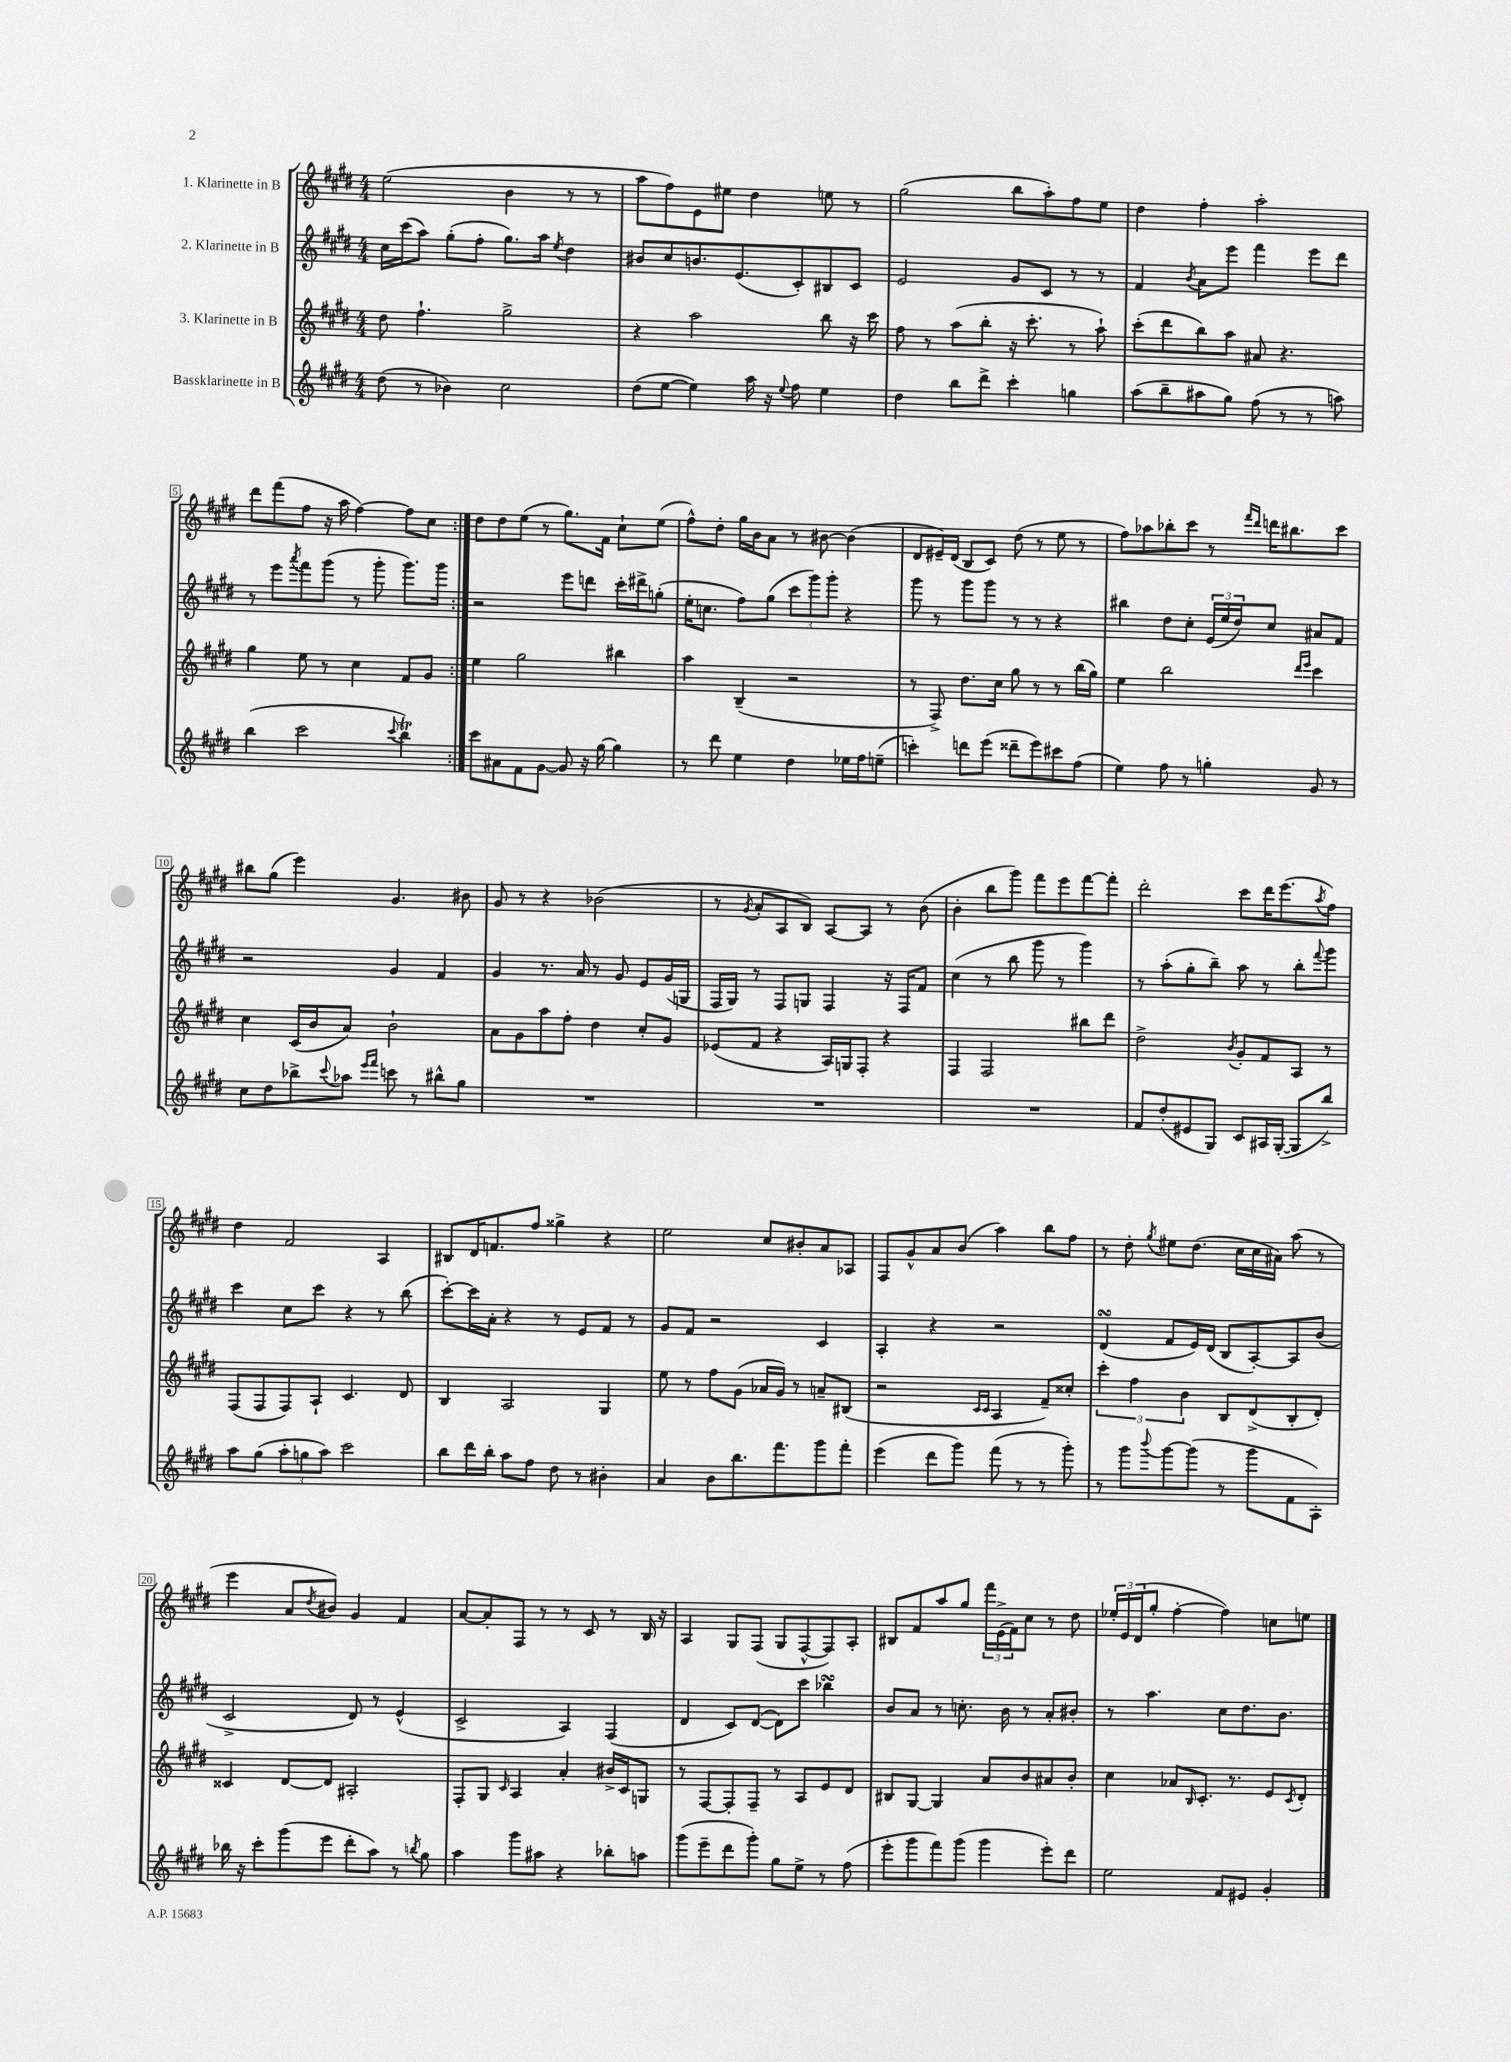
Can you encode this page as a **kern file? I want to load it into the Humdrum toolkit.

**kern	**kern	**kern	**kern
*part4	*part3	*part2	*part1
*staff4	*staff3	*staff2	*staff1
*I"Bassklarinette in B	*I"3. Klarinette in B	*I"2. Klarinette in B	*I"1. Klarinette in B
*clefG2	*clefG2	*clefG2	*clefG2
*k[f#c#g#d#]	*k[f#c#g#d#]	*k[f#c#g#d#]	*k[f#c#g#d#]
*M4/4	*M4/4	*M4/4	*M4/4
=1	=1	=1	=1
(8dd#\	8dd#\	16cc#\LL	(2ee\
.	.	(16ccc#\J	.
8r	4.ff#`\	8aa\J)	.
4b-X\)	.	(8gg#'\L	.
.	.	8ff#'\J	.
2cc#\	2gg#^\	8.gg#\L)	4b\
.	.	16aa\Jk	.
.	.	8qee/	.
.	.	4dd#\	8r
.	.	.	8r
=2	=2	=2	=2
(8dd#\L	4r	8b#X/L	8aa\L
[8ee\J	.	8cc#/	8ff#\)
4ee\])	2aa\	8.bn/	8e\
.	.	.	8ee#X\J
.	.	(8.e/	.
16aa\	.	.	4dd#\
16r	.	.	.
8qqee/	.	.	.
8ff#\	.	8c#'/)	.
4ee\	8bb\	8B#X/	8een\
.	16r	8c#/J	8r
.	16ccc#\	.	.
=3	=3	=3	=3
4dd#\	8ff#\	2e/	(2gg#\
.	8r	.	.
8bb\L	(8aa\L	.	.
8ddd#^\J	8bb'\J	.	.
4ccc#'\	16r	8g#/L	8bb\L
.	8.ccc#'\	.	.
.	.	8c#/J	8aa'\)
4ggn\	8r	8r	8ff#\
.	8aa`\)	8r	8ee\J
=4	=4	=4	=4
(8aa\L	(8ccc#'\L	4f#/	4dd#\
8bb~\	8ddd#\	.	.
.	.	8qb/	.
8aa#X\	8bb\)	8a\L	4ff#'\
8gg#\J)	8aa\J	8eee\J	.
(8ff#\	8a#X/	4fff#\	2aa'\
8r	4.r	.	.
8r	.	8eee\L	.
8aan\)	.	8ddd#\J	.
!!LO:LB:g=z
=5	=5	=5	=5
(4bb\	4gg#\	8r	8ddd#\L
.	.	8eee\L	(8fff#\
.	.	8qaaa/	.
2ccc#\	8ee\	8fff#\	8ff#\J
.	8r	(8ggg#\J	16r
.	.	.	16aa\
.	4cc#\	8r	[4ff#\)
.	.	8ggg#'\	.
8qqccc#/	.	.	.
4bbT\)	8f#/L	8.ggg#\L)	8ff#\L]
.	8g#/J	.	8cc#\J
.	.	16ggg#\Jk	.
=6:|!	=6:|!	=6:|!	=6:|!
8ccc#\L	4ee\	2r	8dd#\L
8a#X\	.	.	8dd#\
8f#\	2gg#\	.	(8ee\J
[8g#\J	.	.	8r
8g#/]	.	8eee\L	8.gg#\L)
16r	.	8dddn\J	.
[16gg#\	.	.	16f#\Jk
4gg#\]	4bb#X\	16ccc#'\LL	8cc#`\L
.	.	16ddd#X^\J	.
.	.	(8ggn'\J	(8ee\J
=7	=7	=7	=7
8r	4aa\	16ee'\KL	8ff#^^\L)
.	.	8.ccn\J	.
8ddd#\	.	.	8dd#'\J
4ee\	(4B~/	8ff#\L)	16gg#\LL
.	.	.	16b\J
.	.	(8gg#\J	8a\J
4dd#\	2r	12ccc#\L	8r
.	.	12ggg#\)	.
.	.	.	[8b#X\
.	.	12ggg#'\J	.
16ee-X\LL	.	4r	(4b#\]
16ff#\J	.	.	.
(8een~\J	.	.	.
=8	=8	=8	=8
4cccn'\)	8r	8ggg#\	8d#/L
.	8F#^/)	8r	16e#X~/L)
.	.	.	(16d#/JJ
8dddn\L	8.dd#\L	8ggg#\L	8B/L
(8eee\J	.	8ggg#\J	8c#/J)
.	16cc#\Jk	.	.
8ddd##X~\L	8gg#\	8r	(8dd#\
8eee\)	8r	8r	8r
8ccc#X\	8r	4r	8ee\
(8ff#\J	(16bb\LL	.	8r
.	16gg#\JJ)	.	.
=9	=9	=9	=9
4ee\)	4ee\	4bb#X\	8ff#\L)
.	.	.	8aa-X\
8ff#\	2bb\	8dd#\L	8bb-X'\
8r	.	8cc#'\J	8ccc#\J
4ggn'\	.	(24e/LL	8r
.	.	24ee/	.
.	.	24dd#/J)	.
.	.	.	16qqfff#/LL
.	.	.	16qqddd#/JJ
.	.	8cc#/J	16dddn\KL
.	.	.	8.bb#X\
.	16qqddd#/LL	.	.
.	16qqeee/JJ	.	.
8g#/	4ccc#\	8a#X/L	.
8r	.	8f#/J	8ccc#\J
!!LO:LB:g=z
=10	=10	=10	=10
8cc#\L	4cc#\	2r	8bb#X\L
8dd#\	.	.	(8gg#\J
8bb-X^\	(16c#/LL	.	4eee\)
.	16b/J	.	.
8qqccc#/	.	.	.
8aa-X\J	8a/J)	.	.
16qqeee/LL	.	.	.
16qqfff#/JJ	.	.	.
8cccn\	2b`\	4g#/	4.g#/
8r	.	.	.
8bb#X^^\L	.	4f#/	.
8gg#\J	.	.	8b#X\
=11	=11	=11	=11
1r	8a\L	4g#/	8g#/
.	8g#\	.	8r
.	8aa\	8.r	4r
.	8ff#'\J	.	.
.	.	16a/	.
.	4dd#\	8r	(2b-X\
.	.	8g#/	.
.	8cc#'/L	8e/L	.
.	8g#/J	(16g#/L	.
.	.	16Gn/JJ	.
=12	=12	=12	=12
1r	(8e-X/L	16F#/LL	8r
.	.	16G#/JJ)	.
.	.	.	8qg#/
.	8f#/J	8r	8a'/L
.	4r	8F#/L	8A/
.	.	8Gn/J	8B/J)
.	16A/LL)	4F#/	[8A/L
.	16Gn/J	.	.
.	8F#'/J	.	8A/J]
.	4r	16r	8r
.	.	16F#/KL	.
.	.	8f#/J	(8b\
=13	=13	=13	=13
1r	4F#/	(4cc#\	4b'\
.	2F#/	8r	8bb\L
.	.	8bb\	8ggg#\J)
.	.	8ggg#\	8fff#\L
.	.	8r	8eee\
.	8bb#X\L	4ggg#\)	[8fff#\
.	8ddd#\J	.	8fff#'\J]
=14	=14	=14	=14
8f#/L	2dd#^\	8r	2ddd#'\
(8dd#'/	.	(8aa'\L	.
8e#X/	.	8gg#'\	.
8G#/J)	.	8bb~\J)	.
.	8qb/	.	.
8c#/L	8g#'/L	8aa\	8ccc#\L
16A#X/L	8f#/	8r	16ddd#\K
([16G#'/JJ	.	.	(8.eee\
8G#/L]	8A/J	8bb'\L	.
.	.	8qqfff#/	8qaa/
8bb^/J)	8r	8ggg#\J	8ff#\J)
!!LO:LB:g=z
=15	=15	=15	=15
8aa\L	(8F#/L	4ccc#\	4dd#\
(8gg#\J	8F#/	.	.
12aa'\L	8F#/)	8cc#\L	2f#/
12ggn\	.	.	.
.	8A`/J	8ccc#\J	.
12aa\J)	.	.	.
2ccc#\	4.c#/	4r	.
.	.	8r	4A/
.	8d#/	(8bb\	.
=16	=16	=16	=16
8bb\L	4B/	[8ccc#'\L)	8B#X/L
16ddd#\L	.	16ccc#\L]	16d#/K
16bb'\JJ	.	16a'\JJ	8.fn/
8aa\L	2A/	4r	.
8ff#\J	.	.	8ff#/J
8dd#\	.	8r	4gg##X^\
8r	.	8e/L	.
4b#X'\	4G#/	8f#/J	4r
.	.	8r	.
=17	=17	=17	=17
4a/	8ee\	8g#/L	2ee\
.	8r	8f#/J	.
8b\L	8ff#\L	2r	.
8.bb\	(8g#\J	.	.
.	16a-X/LL	.	8cc#/L
8.fff#\	16g#/JJ)	.	.
.	8r	.	8b#X'/
8ggg#\	8an~/L	4c#/	8a/
8fff#'\J	(8B#X/J	.	8A-X/J
=18	=18	=18	=18
(4eee\	2r	4A'/	8F#/L
.	.	.	8g#^^/
8ddd#\L	.	4r	8a/
8ggg#\J)	.	.	(8b/J
.	16qqc#/LL	.	.
.	16qqc#/JJ	.	.
(8fff#\	4A/	2r	4aa\)
8r	.	.	.
8r	8f#~/L)	.	8bb\L
8ggg#'\)	8cc##X'/J	.	8ff#\J
=19	=19	=19	=19
8r	6ccc#'\	(4d#sSsS/	8r
8ggg#\L	.	.	8dd#'\
.	6ff#\	.	.
8qqbbb/	.	.	8qgg#/
[8ggg#\	.	8f#/L	8ee#X\L
.	6b\	.	.
(8ggg#\J]	.	16e/L)	(8.dd#\J
.	.	(16d#/JJ	.
8r	8B/L	8B/L	.
.	.	.	16cc#\LL
8ggg#\L	(8d#^/	[8A'/)	16cc#\
.	.	.	16a#X\JJ)
8f#\	8B'/	8A/]	(8aa\
8A'\J)	8d#'/J)	(8b/J	8r
!!LO:LB:g=z
=20	=20	=20	=20
16bb-X\	4c##X/	2c#^/	4eee\
16r	.	.	.
8ccc#'\L	.	.	.
(8ggg#\	[8d#/L	.	8a/L
.	.	.	8qdd#/
8eee\J	8d#/J]	.	8b#X/J)
8ddd#'\L	2A#X'/	8d#/)	4g#/
8aa\J)	.	8r	.
8r	.	(4e^^/	4f#/
8qbbn/	.	.	.
8gg#\	.	.	.
=21	=21	=21	=21
4aa\	8F#'/L	2c#^/	[8a/L
.	8G#/J	.	8a'/]
.	16qqc#/	.	.
8ggg#\L	4A/	.	8F#/J
8aa#X\J	.	.	8r
4r	4a'/	4A/)	8r
.	.	.	8c#/
8bb-X'\L	16b#X^/LL	(4F#/	8r
.	16c#/J	.	.
8aan\J	8Gn/J	.	16B/
.	.	.	16r
=22	=22	=22	=22
(8ggg#\L	8r	4d#/	4A/
8eee~\	[8F#/L	.	.
8ddd#\	8F#'/]	8c#/L)	8G#/L
8ggg#'\J)	8F#~/J	([8d#/J	(8F#/J
8gg#\L	8r	8d#\L])	8G#/L
8ee^\J	8A/L	8ccc#\J	[8F#^^/
8r	8e/	4bb-XsSSs\	8F#/])
(8ff#\	8d#/J	.	8A'/J
=23	=23	=23	=23
8eee'\L	8B#X/L	8b/L	8B#X/L
8ggg#\	[8G#/J	8a/J	8f#/
8fff#\)	4G#/]	8r	8aa/
(8ggg#\J	.	8.ccn'\	8gg#/J
4ggg#\	8a/L	.	24fff#\LL
.	.	.	(24e^\
.	.	16b\	.
.	.	.	24f#\J)
.	8b/	8r	8cc#\J
8eee'\L)	8a#X/	8a'/L	8r
8ddd#\J	8b'/J	8b#X'/J	8dd#\
=24	=24	=24	=24
2ee\	4cc#\	8r	24ee-X'/LL
.	.	.	24e/
.	.	.	(24d#/J
.	.	4.aa\	8gg#'/J
.	8a-X/L	.	[4ff#'\
.	16qqB/	.	.
.	8.c#'/J	.	.
8f#/L	.	8cc#\L	4ff#\])
.	8.r	.	.
8e#X/J	.	8.dd#\	.
4g#'/	8e/L	.	8ccn\L
.	.	8.b\J	.
.	8qc#/	.	.
.	8d#'/J	.	8een\J
==	==	==	==
*-	*-	*-	*-
